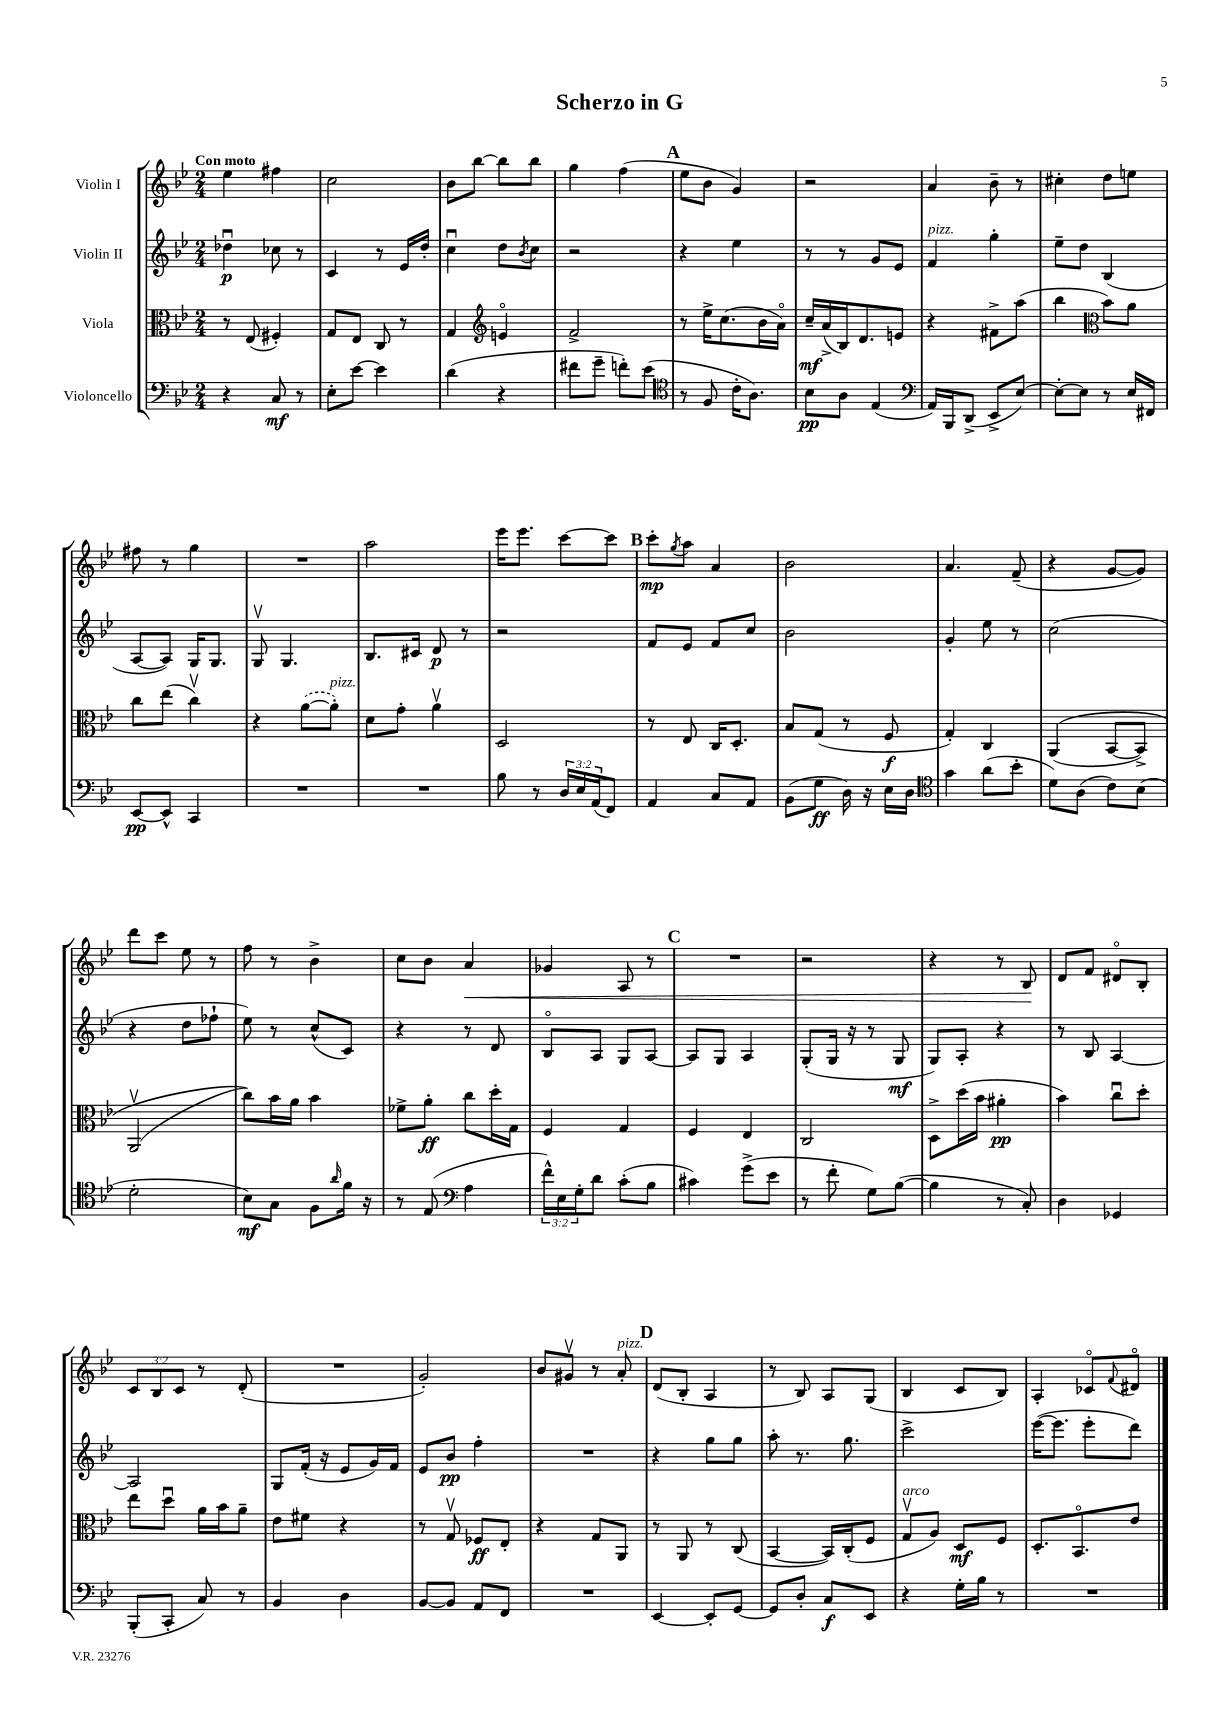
\header { title = "Scherzo in G" }
<<
\new StaffGroup <<
\new Staff = "s0" \with { instrumentName = "Violin I" } {
    \clef treble \key bes \major \numericTimeSignature \time 2/4 \override Staff.TupletNumber.text = #tuplet-number::calc-fraction-text \tempo "Con moto"
    ees''4 fis''4 |
    c''2 |
    bes'8 bes''8~ bes''8 bes''8 |
    g''4 f''4( |
    \mark \markup { \bold "A" } ees''8 bes'8 g'4) |
    r2 |
    a'4 bes'8-- r8 |
    cis''4-. d''8 e''8 |
    fis''8 r8 g''4 |
    R2 |
    a''2 |
    ees'''16 ees'''8. c'''8~ c'''8 |
    \mark \markup { \bold "B" } c'''8-.\mp \acciaccatura { g''8 } a''8 a'4 |
    bes'2 |
    a'4. f'8--( |
    r4 g'8~ g'8) |
    d'''8 c'''8 ees''8 r8 |
    f''8 r8 bes'4-> |
    c''8 bes'8 a'4\< |
    ges'4 a8 r8 |
    \mark \markup { \bold "C" } R2 |
    r2 |
    r4 r8 bes8\! |
    d'8 f'8 dis'8\flageolet bes8-. |
    \tuplet 3/2 { c'8 bes8 c'8 } r8 d'8-.( |
    R2 |
    g'2-.) |
    bes'8 gis'8\upbow r8 a'8-.^\markup { \italic "pizz." } |
    \mark \markup { \bold "D" } d'8( bes8-. a4 |
    r8 bes8) a8 g8( |
    bes4 c'8 bes8) |
    a4-. ces'8\flageolet \appoggiatura { f'8 } dis'8\flageolet \bar "|." |
}
\new Staff = "s1" \with { instrumentName = "Violin II" } {
    \clef treble \key bes \major \numericTimeSignature \time 2/4
    des''4\downbow\p ces''8 r8 |
    c'4 r8 ees'16 d''16-. |
    c''4\downbow d''8 \acciaccatura { bes'8 } c''8 |
    r2 |
    \mark \markup { \bold "A" } r4 ees''4 |
    r8 r8 g'8 ees'8 |
    f'4^\markup { \italic "pizz." } g''4-. |
    ees''8-- d''8 bes4( |
    a8~ a8) g16 g8. |
    g8\upbow g4. |
    bes8. cis'16 d'8\p r8 |
    r2 |
    \mark \markup { \bold "B" } f'8 ees'8 f'8 c''8 |
    bes'2 |
    g'4-. ees''8 r8 |
    c''2( |
    r4 d''8 fes''8-! |
    ees''8) r8 c''8-^( c'8) |
    r4 r8 d'8 |
    bes8\flageolet a8 g8 a8~ |
    \mark \markup { \bold "C" } a8 g8 a4 |
    g8-.( g16 r16 r8 g8\mf |
    g8) a8-. r4 |
    r8 bes8 a4~ |
    a2 |
    g8 f'16-.( r16 ees'8 g'16) f'16 |
    ees'8 bes'8\pp f''4-. |
    R2 |
    \mark \markup { \bold "D" } r4 g''8 g''8 |
    a''8-. r8. g''8. |
    c'''2-> |
    ees'''16~( ees'''8. ees'''8-. d'''8) \bar "|." |
}
\new Staff = "s2" \with { instrumentName = "Viola" } {
    \clef alto \key bes \major \numericTimeSignature \time 2/4
    r8 ees8( fis4-.) |
    g8 ees8 c8 r8 |
    g4 \clef treble e'4\flageolet |
    f'2-> |
    \mark \markup { \bold "A" } r8 ees''16-> c''8.( bes'16 a'16\flageolet) |
    c''16--\mf a'16->( bes16) d'8. e'8 |
    r4 fis'8-> a''8( |
    bes''4 \clef alto bes'8) a'8 |
    c''8 ees''8( c''4\upbow) |
    r4 \once \slurDashed a'8~( a'8-.^\markup { \italic "pizz." }) |
    d'8 g'8-. a'4\upbow |
    d2 |
    \mark \markup { \bold "B" } r8 ees8 c16 d8.-. |
    bes8 g8( r8 f8\f |
    g4-.) c4 |
    a,4(\( bes,8~ bes,8->) |
    a,2\upbow( |
    c''8)\) bes'16 a'16 bes'4 |
    fes'8-> a'8-.\ff c''8 d''16-. g16 |
    f4 g4 |
    \mark \markup { \bold "C" } f4 ees4 |
    c2 |
    d8-> d''16( bes'16 ais'4-.\pp |
    bes'4) c''8\downbow d''8-. |
    ees''8 d''8\downbow a'16 bes'16 a'8-- |
    ees'8 fis'8 r4 |
    r8 g8\upbow fes8\ff ees8-. |
    r4 g8 a,8 |
    \mark \markup { \bold "D" } r8 a,8 r8 c8( |
    bes,4~ bes,16) c16-.( f8 |
    g8\upbow^\markup { \italic "arco" } a8) d8\mf f8 |
    d8.-. bes,8.\flageolet ees'8 \bar "|." |
}
\new Staff = "s3" \with { instrumentName = "Violoncello" } {
    \clef bass \key bes \major \numericTimeSignature \time 2/4 \override Staff.TupletNumber.text = #tuplet-number::calc-fraction-text
    r4 c8\mf r8 |
    ees8-. ees'8~ ees'4 |
    d'4( r4 |
    fis'8 g'8-- f'8-.) ees'8( |
    \mark \markup { \bold "A" } \clef tenor r8 f8 c'16-. a8.) |
    bes8\pp a8 ees4( |
    \clef bass a,16) bes,,16 d,8->( ees,8-> ees8~) |
    ees8~-. ees8 r8 ees16 fis,16 |
    ees,8~\pp ees,8-^ c,4 |
    R2 |
    R2 |
    bes8 r8 \tuplet 3/2 { d16 ees16 a,16( } f,8) |
    \mark \markup { \bold "B" } a,4 c8 a,8 |
    bes,8( g8\ff d16) r16 ees16 d16 |
    \clef tenor g'4 a'8( bes'8-. |
    d'8) a8( c'8) bes8( |
    d'2-. |
    bes8\mf) g8 f8 \grace { a'16 } f'16 r16 |
    r8 ees8( \clef bass a4 |
    \tuplet 3/2 { f'16-^) ees16 g16-. } d'8 c'8-.( bes8 |
    \mark \markup { \bold "C" } cis'4) g'8->( ees'8 |
    r8 f'8-. g8) bes8~( |
    bes4 r8 c8-.) |
    d4 ges,4 |
    bes,,8-.( c,8-. c8) r8 |
    bes,4 d4 |
    bes,8~ bes,8 a,8 f,8 |
    R2 |
    \mark \markup { \bold "D" } ees,4~ ees,8-. g,8~ |
    g,8 d8-. c8\f ees,8 |
    r4 g16-. bes16 r8 |
    R2 \bar "|." |
}
>>
>>
\layout { \context { \Score \remove "Bar_number_engraver" } }
